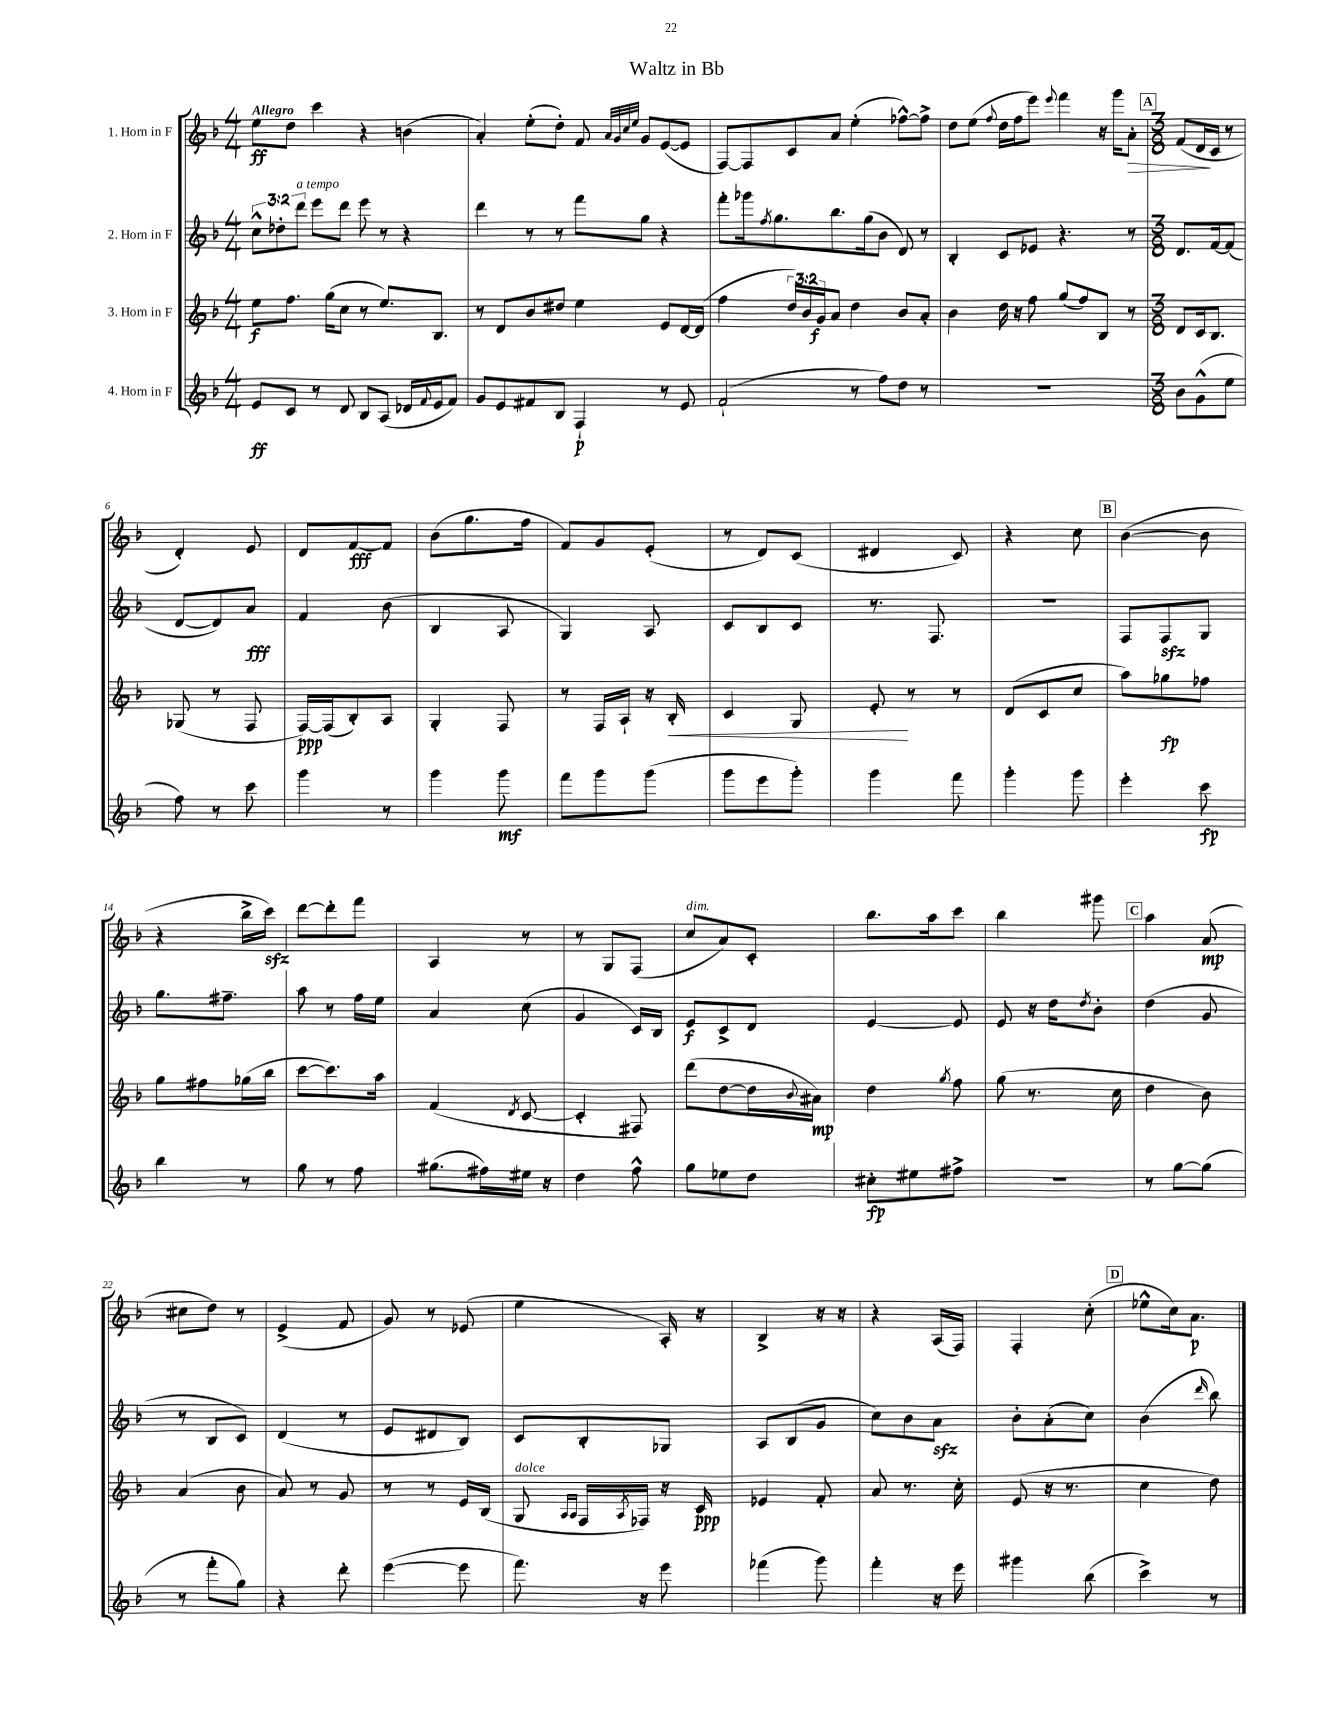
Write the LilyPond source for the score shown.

\header { title = "Waltz in Bb" }
<<
\new StaffGroup <<
\new Staff = "s0" \with { instrumentName = "1. Horn in F" } {
    \clef treble \key f \major \numericTimeSignature \time 4/4 \tempo "Allegro"
    e''8\ff d''8 c'''4 r4 b'4( |
    a'4-.) e''8-.( d''8-.) f'8 \grace { a'32 g'32 c''32 e''32 } g'8 e'8~( e'8 |
    f8~) f8 c'8 a'8 e''4-.( fes''8~-^) fes''8-> |
    d''8 e''8( \appoggiatura { f''8 } d''16 f''16 e'''8) \appoggiatura { e'''8 } f'''4 r16 g'''16 a'8-.\> |
    \mark \markup { \box "A" } \numericTimeSignature \time 3/8 f'8( d'16\! c'16 r8 |
    d'4-.) e'8 |
    d'8 f'8~\fff f'8 |
    bes'8( g''8. f''16 |
    f'8) g'8 e'8-.( |
    r8 d'8) c'8( |
    dis'4 c'8) |
    r4 c''8 |
    \mark \markup { \box "B" } bes'4~( bes'8 |
    r4 bes''16-> c'''16\sfz) |
    d'''8~ d'''8-. f'''8 |
    a4 r8 |
    r8 g8 f8( |
    c''8^\markup { \italic "dim." } a'8) c'8-. |
    bes''8. a''16 c'''8 |
    bes''4 gis'''8 |
    \mark \markup { \box "C" } a''4 a'8\mp( |
    cis''8 d''8) r8 |
    e'4->( f'8 |
    g'8) r8 ees'8( |
    e''4 a16-.) r16 |
    bes4-> r16 r16 |
    r4 a16( f16) |
    f4-. c''8-.( |
    \mark \markup { \box "D" } ees''8-^ c''16) a'8.\p \bar "|." |
}
\new Staff = "s1" \with { instrumentName = "2. Horn in F" } {
    \clef treble \key f \major \numericTimeSignature \time 4/4 \override Staff.TupletNumber.text = #tuplet-number::calc-fraction-text
    \tuplet 3/2 { c''8-^ des''8-. d'''8^\markup { \italic "a tempo" } } e'''8 d'''8 e'''8 r8 r4 |
    d'''4 r8 r8 f'''8 g''8 r4 |
    f'''8-. ges'''16 \acciaccatura { f''8 } g''8. bes''8. g''16( bes'8 d'8) r8 |
    bes4-. c'8 ees'8 r4. r8 |
    \mark \markup { \box "A" } \numericTimeSignature \time 3/8 d'8. f'16~ f'8( |
    d'8~ d'8) a'8\fff |
    f'4 bes'8( |
    bes4 a8 |
    g4) a8 |
    c'8 bes8 c'8 |
    r8. f8. |
    R4. |
    \mark \markup { \box "B" } f8 f8\sfz g8 |
    g''8. fis''8.-- |
    a''8 r8 f''16 e''16 |
    a'4 c''8( |
    g'4 c'16) bes16 |
    e'8\f c'8-> d'8 |
    e'4~ e'8 |
    e'8 r16 d''16 \acciaccatura { d''8 } bes'8-. |
    \mark \markup { \box "C" } d''4( g'8 |
    r8 bes8 c'8) |
    d'4( r8 |
    e'8 dis'8 bes8) |
    c'8 bes8-. ges8 |
    a8 bes8( g'8 |
    c''8) bes'8 a'8\sfz |
    bes'8-. a'8-.( c''8) |
    \mark \markup { \box "D" } bes'4( \grace { d'''16 } bes''8) \bar "|." |
}
\new Staff = "s2" \with { instrumentName = "3. Horn in F" } {
    \clef treble \key f \major \numericTimeSignature \time 4/4 \override Staff.TupletNumber.text = #tuplet-number::calc-fraction-text
    e''8\f f''8. g''16( c''8 r8 e''8.) bes8. |
    r8 d'8 bes'8 dis''8 e''4 e'8 d'16~ d'16( |
    f''4 \tuplet 3/2 { d''16) bes'16 g'16\f } a'8 d''4 bes'8 a'8-. |
    bes'4 d''16 r16 f''8 g''8( f''8) bes8 r8 |
    \mark \markup { \box "A" } \numericTimeSignature \time 3/8 d'8 c'16 bes8. |
    ges8( r8 f8 |
    f16~\ppp) f16( bes8-.) a8 |
    g4-. f8 |
    r8 f16 a16-! r16 bes16-.\< |
    c'4 g8 |
    e'8-.\! r8 r8 |
    d'8( c'8 c''8 |
    \mark \markup { \box "B" } a''8) ges''8\fp fes''8 |
    g''8 fis''8 ges''16( bes''16 |
    c'''8~ c'''8.) a''16 |
    f'4( \acciaccatura { d'8 } c'8~ |
    c'4-. fis8) |
    d'''8( d''8~ d''16 \appoggiatura { bes'8 } ais'16\mp) |
    d''4 \acciaccatura { g''8 } f''8 |
    g''8( r8. c''16 |
    \mark \markup { \box "C" } d''4 bes'8) |
    a'4( bes'8 |
    a'8) r8 g'8 |
    r8 r8 e'16 bes16( |
    g8^\markup { \italic "dolce" } \grace { a16 a16 } f16 \acciaccatura { a8 } fes16) r16 c'16\ppp |
    ees'4 f'8-. |
    a'8 r8. c''16-. |
    e'8( r16 r8. |
    \mark \markup { \box "D" } c''4 d''8) \bar "|." |
}
\new Staff = "s3" \with { instrumentName = "4. Horn in F" } {
    \clef treble \key f \major \numericTimeSignature \time 4/4
    e'8\ff c'8 r8 d'8 bes8 a8( des'16 \appoggiatura { f'8 } e'16 f'8) |
    g'8 e'8 fis'8 bes8 f4-!\p r8 e'8 |
    f'2-!( r8 f''8) d''8 r8 |
    R1 |
    \mark \markup { \box "A" } \numericTimeSignature \time 3/8 bes'8 g'8-^( e''8 |
    f''8) r8 c'''8 |
    g'''4 r8 |
    g'''4 g'''8\mf |
    f'''8 g'''8 g'''8( |
    g'''8 e'''8 g'''8-.) |
    g'''4 f'''8 |
    g'''4-. g'''8 |
    \mark \markup { \box "B" } e'''4-. c'''8\fp |
    bes''4 r8 |
    g''8 r8 f''8 |
    gis''8.( fis''16) eis''16 r16 |
    d''4 f''8-^ |
    g''8 ees''8 d''8 |
    cis''8-.\fp eis''8 fis''8-> |
    R4. |
    \mark \markup { \box "C" } r8 g''8~ g''8( |
    r8 f'''8-. g''8) |
    r4 d'''8-. |
    e'''4~( e'''8 |
    f'''8.) r16 e'''8 |
    fes'''4( g'''8) |
    f'''4-. r16 e'''16 |
    gis'''4 bes''8( |
    \mark \markup { \box "D" } c'''4->) r8 \bar "|." |
}
>>
>>
